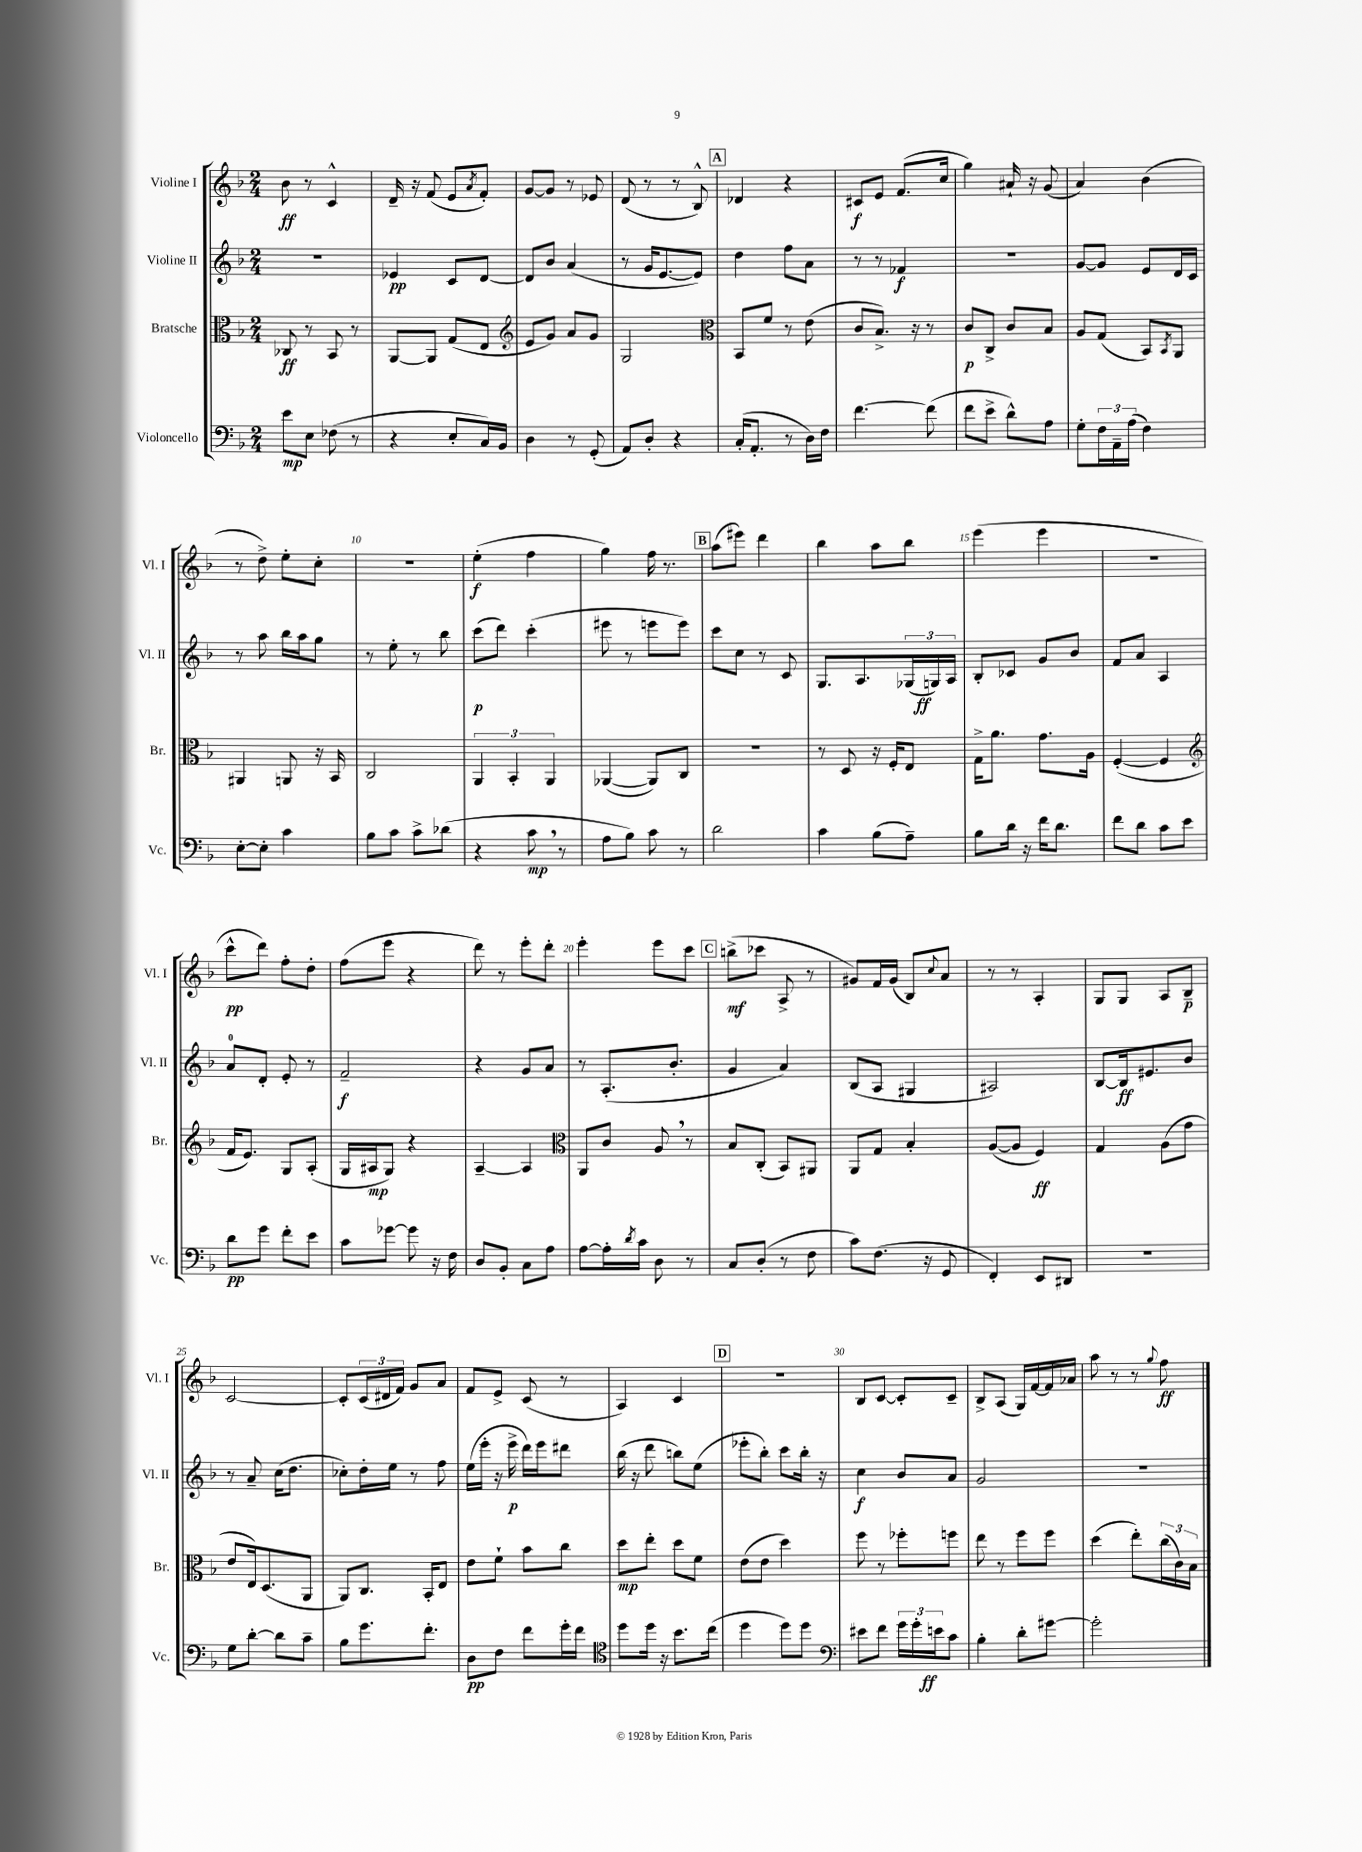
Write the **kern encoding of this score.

**kern	**dynam	**kern	**dynam	**kern	**dynam	**kern	**dynam
*part4	*part4	*part3	*part3	*part2	*part2	*part1	*part1
*staff4	*staff4	*staff3	*staff3	*staff2	*staff2	*staff1	*staff1
*I"Violoncello	*	*I"Bratsche	*	*I"Violine II	*	*I"Violine I	*
*I'Vc.	*	*I'Br.	*	*I'Vl. II	*	*I'Vl. I	*
*clefF4	*	*clefC3	*	*clefG2	*	*clefG2	*
*k[b-]	*	*k[b-]	*	*k[b-]	*	*k[b-]	*
*M2/4	*	*M2/4	*	*M2/4	*	*M2/4	*
=1	=1	=1	=1	=1	=1	=1	=1
8e\L	mp	8C-X/	ff	2r	.	8b-\	ff
8E\J	.	8r	.	.	.	8r	.
(8F-X\	.	8BB-/	.	.	.	4c^^/	.
8r	.	8r	.	.	.	.	.
=2	=2	=2	=2	=2	=2	=2	=2
4r	.	[8AA/L	.	4e-X/	pp	16d~/	.
.	.	.	.	.	.	16r	.
.	.	8AA/J]	.	.	.	(8f/	.
8E'/L	.	(8G/L	.	8c/L	.	8e/L	.
.	.	.	.	.	.	8qa/	.
16C/L)	.	8E/J	.	[8d/J	.	8f'/J)	.
16BB-/JJ	.	.	.	.	.	.	.
=3	=3	=3	=3	=3	=3	=3	=3
*	*	*clefG2	*	*	*	*	*
4D\	.	8e/L	.	8d/L]	.	[8g/L	.
.	.	8g/J)	.	8b-/J	.	8g/J]	.
8r	.	8a/L	.	(4a/	.	8r	.
(8GG'/	.	8g/J	.	.	.	8e-X/	.
=4	=4	=4	=4	=4	=4	=4	=4
8AA/L)	.	2G/	.	8r	.	(8d/	.
8D'/J	.	.	.	16g/KL	.	8r	.
.	.	.	.	[8.e/	.	.	.
4r	.	.	.	.	.	8r	.
.	.	.	.	8e/J])	.	8B-^^/)	.
!!LO:REH:place=s1:t=A
=5	=5	=5	=5	=5	=5	=5	=5
*	*	*clefC3	*	*	*	*	*
(16C'/KL	.	8BB-/L	.	4dd\	.	4d-X/	.
8.AA'/J	.	.	.	.	.	.	.
.	.	8f/J	.	.	.	.	.
8r	.	8r	.	8ff\L	.	4r	.
16D\LL)	.	(8e\	.	8a\J	.	.	.
16F\JJ	.	.	.	.	.	.	.
=6	=6	=6	=6	=6	=6	=6	=6
[4.f\	.	8c/L	.	8r	.	8c#X/L	f
.	.	8.B-^/J)	.	8r	.	8e/J	.
.	.	.	.	4f-X/	f	(8.f/L	.
.	.	16r	.	.	.	.	.
(8f\]	.	8r	.	.	.	.	.
.	.	.	.	.	.	16cc/Jk	.
=7	=7	=7	=7	=7	=7	=7	=7
8f\L	.	8c/L	p	2r	.	4gg\)	.
8e^\J	.	8C^/J	.	.	.	.	.
8d^^\L)	.	8c/L	.	.	.	16a#X`/	.
.	.	.	.	.	.	16r	.
8A\J	.	8B-/J	.	.	.	(8g/	.
=8	=8	=8	=8	=8	=8	=8	=8
8G'\L	.	8A/L	.	[8g/L	.	4a/)	.
24F\L	.	(8G/J	.	8g/J]	.	.	.
24AA~\	.	.	.	.	.	.	.
(24A\JJ	.	.	.	.	.	.	.
4F\)	.	8BB-/L)	.	8e/L	.	(4b-\	.
.	.	8qBB-/	.	.	.	.	.
.	.	8AA/J	.	16d/L	.	.	.
.	.	.	.	16c/JJ	.	.	.
!!LO:LB:g=z
=9	=9	=9	=9	=9	=9	=9	=9
[8E'\L	.	4AA#X/	.	8r	.	8r	.
8E'\J]	.	.	.	8aa\	.	8dd^\)	.
4c\	.	8AAn/	.	16bb-\LL	.	8ee'\L	.
.	.	.	.	16aa\J	.	.	.
.	.	16r	.	8gg\J	.	8cc'\J	.
.	.	16BB-/	.	.	.	.	.
=10	=10	=10	=10	=10	=10	=10	=10
8B-\L	.	2C/	.	8r	.	2r	.
8c\J	.	.	.	8ee'\	.	.	.
8c^\L	.	.	.	8r	.	.	.
(8d-X\J	.	.	.	8bb-\	.	.	.
=11	=11	=11	=11	=11	=11	=11	=11
4r	.	6AA/	.	(8ccc\L	p	(4ee'\	f
.	.	.	.	8ddd\J)	.	.	.
.	.	6BB-'/	.	.	.	.	.
8c,\	mp	.	.	(4ccc'\	.	4ff\	.
.	.	6AA/	.	.	.	.	.
8r	.	.	.	.	.	.	.
=12	=12	=12	=12	=12	=12	=12	=12
8A\L	.	([4AA-X/	.	8eee#X\	.	4gg\)	.
8B-\J)	.	.	.	8r	.	.	.
8c\	.	8AA-/L])	.	8eeen\L	.	16ff\	.
.	.	.	.	.	.	8.r	.
8r	.	8C/J	.	8eee\J)	.	.	.
!!LO:REH:place=s1:t=B
=13	=13	=13	=13	=13	=13	=13	=13
2d\	.	2r	.	8ccc\L	.	(8aa\L	.
.	.	.	.	8cc\J	.	8eee#X\J)	.
.	.	.	.	8r	.	4ddd\	.
.	.	.	.	8c/	.	.	.
=14	=14	=14	=14	=14	=14	=14	=14
4c\	.	8r	.	8.G/L	.	4bb-\	.
.	.	8D/	.	.	.	.	.
.	.	.	.	8.A/	.	.	.
(8B-\L	.	16r	.	.	.	8aa\L	.
.	.	16F'/KL	.	.	.	.	.
8A~\J)	.	8E/J	.	(24G-X/L	.	8bb-\J	.
.	.	.	.	24Gn/)	ff	.	.
.	.	.	.	24A/JJ	.	.	.
=15	=15	=15	=15	=15	=15	=15	=15
8B-\L	.	16G^\KL	.	8B-'/L	.	(4eee\	.
.	.	8.a\J	.	.	.	.	.
16d\Jk	.	.	.	8c-X/J	.	.	.
16r	.	.	.	.	.	.	.
16f\KL	.	8.g\L	.	8g/L	.	4eee\	.
8.d\J	.	.	.	.	.	.	.
.	.	.	.	8b-/J	.	.	.
.	.	16A\Jk	.	.	.	.	.
=16	=16	=16	=16	=16	=16	=16	=16
8f\L	.	([4F'/	.	8f/L	.	2r	.
8d\J	.	.	.	8a/J	.	.	.
8c\L	.	4F/]	.	4A/	.	.	.
8e\J	.	.	.	.	.	.	.
!!LO:LB:g=z
=17	=17	=17	=17	=17	=17	=17	=17
*	*	*clefG2	*	*	*	*	*
8d\L	pp	16f/KL	.	8a/L	.	8ccc^^\L	pp
.	.	8.e/J)	.	.	.	.	.
8g\J	.	.	.	8d'/J	.	8ddd\J)	.
8f'\L	.	8G/L	.	8e'/	.	8ff'\L	.
8e\J	.	(8A'/J	.	8r	.	8dd'\J	.
=18	=18	=18	=18	=18	=18	=18	=18
8c\L	.	16G/LL	.	2f~/	f	(8ff\L	.
.	.	16A#X/J	mp	.	.	.	.
[8g-X\J	.	8G/J)	.	.	.	8eee\J	.
8g-\]	.	4r	.	.	.	4r	.
16r	.	.	.	.	.	.	.
16F\	.	.	.	.	.	.	.
=19	=19	=19	=19	=19	=19	=19	=19
8D/L	.	[4A~/	.	4r	.	8ddd\)	.
8BB-'/J	.	.	.	.	.	8r	.
8C\L	.	4A/]	.	8g/L	.	8eee'\L	.
8A\J	.	.	.	8a/J	.	8ddd'\J	.
=20	=20	=20	=20	=20	=20	=20	=20
*	*	*clefC3	*	*	*	*	*
[8A\L	.	8AA/L	.	8r	.	4eee'\	.
16A'\L]	.	8c/J	.	(8.A'/L	.	.	.
8qd/	.	.	.	.	.	.	.
16c\JJ	.	.	.	.	.	.	.
8D\	.	8A,/	.	.	.	8eee\L	.
.	.	.	.	8.b-'/J	.	.	.
8r	.	8r	.	.	.	8ccc\J	.
!!LO:REH:place=s1:t=C
=21	=21	=21	=21	=21	=21	=21	=21
8C/L	.	8B-/L	.	4g/	.	(8bbn^\L	mf
(8D'/J	.	(8C'/J	.	.	.	8ccc-X\J	.
8r	.	8BB-/L)	.	4a/)	.	8A^/	.
8F\	.	8AA#X/J	.	.	.	8r	.
=22	=22	=22	=22	=22	=22	=22	=22
8c\L)	.	8AA/L	.	(8B-/L	.	8g#X/L)	.
(8.F\J	.	8G/J	.	8A/J	.	16f/L	.
.	.	.	.	.	.	(16g#/JJ	.
.	.	4B-'/	.	4G#X/	.	8B-/L)	.
16r	.	.	.	.	.	.	.
.	.	.	.	.	.	8qqcc/	.
8GG/	.	.	.	.	.	8a/J	.
=23	=23	=23	=23	=23	=23	=23	=23
4FF'/)	.	([8A/L	.	2A#X/)	.	8r	.
.	.	8A/J]	.	.	.	8r	.
8EE/L	.	4F/)	ff	.	.	4A'/	.
8DD#X/J	.	.	.	.	.	.	.
=24	=24	=24	=24	=24	=24	=24	=24
2r	.	4G/	.	[8B-/L	.	8G/L	.
.	.	.	.	16B-/k]	ff	8G/J	.
.	.	.	.	8.e#X/	.	.	.
.	.	(8A\L	.	.	.	8A/L	.
.	.	8g\J	.	8b-/J	.	8B-~/J	p
!!LO:LB:g=z
=25	=25	=25	=25	=25	=25	=25	=25
8G\L	.	8e/L	.	8r	.	[2c/	.
[8d'\J	.	16E/k)	.	8a~/	.	.	.
.	.	(8.D/	.	.	.	.	.
8d\L]	.	.	.	(16cc\KL	.	.	.
.	.	.	.	8.dd\J	.	.	.
8c~\J	.	8AA/J	.	.	.	.	.
=26	=26	=26	=26	=26	=26	=26	=26
8B-\L	.	8AA/L)	.	8cc-X'\L)	.	8c'/L]	.
8.g\	.	8.C/J	.	16dd'\L	.	(24c/L	.
.	.	.	.	.	.	24d#X/	.
.	.	.	.	16ee\JJ	.	.	.
.	.	.	.	.	.	24f/JJ)	.
.	.	.	.	8r	.	8g/L	.
8.f'\J	.	16BB-'/KL	.	.	.	.	.
.	.	8E/J	.	8ff\	.	8a/J	.
=27	=27	=27	=27	=27	=27	=27	=27
8D\L	pp	8e\L	.	(16ee\LL	.	8f/L	.
.	.	.	.	16eee'\JJ	.	.	.
8F\J	.	8f`\J	.	16r	.	8e^/J	.
.	.	.	.	16eee^\	p	.	.
8f\L	.	8b-\L	.	16ddd\LL)	.	(8c/	.
.	.	.	.	16eee\J	.	.	.
16g'\L	.	8cc\J	.	8ddd#X\J	.	8r	.
16f\JJ	.	.	.	.	.	.	.
=28	=28	=28	=28	=28	=28	=28	=28
*clefC4	*	*	*	*	*	*	*
8dd\L	.	8dd\L	mp	(16bb-\	.	4A/)	.
.	.	.	.	16r	.	.	.
16dd\Jk	.	8ee'\J	.	8ddd\	.	.	.
16r	.	.	.	.	.	.	.
8.b-\L	.	8dd\L	.	8bbn\L)	.	4c/	.
.	.	8f\J	.	(8ee\J	.	.	.
(16cc\Jk	.	.	.	.	.	.	.
!!LO:REH:place=s1:t=D
=29	=29	=29	=29	=29	=29	=29	=29
4dd\	.	(8e\L	.	8eee-X'\L	.	2r	.
.	.	8e\J	.	8bb-'\J)	.	.	.
8dd\L)	.	4dd\)	.	8ccc\L	.	.	.
8dd\J	.	.	.	16bb-'\Jk	.	.	.
.	.	.	.	16r	.	.	.
=30	=30	=30	=30	=30	=30	=30	=30
*clefF4	*	*	*	*	*	*	*
8e#X\L	.	8ff\	.	4cc\	f	8B-/L	.
8f\J	.	8r	.	.	.	[8c/J	.
24g\LL	.	8ff-X'\L	.	8b-/L	.	8c'/L]	.
24g'\	.	.	.	.	.	.	.
24en\J	ff	.	.	.	.	.	.
8c\J	.	8ffn\J	.	8a/J	.	8c~/J	.
=31	=31	=31	=31	=31	=31	=31	=31
4B-'\	.	8ee\	.	2g/	.	8B-^/L	.
.	.	8r	.	.	.	(8A/J	.
8d'\L	.	8ff\L	.	.	.	16G/LL)	.
.	.	.	.	.	.	[16f/	.
[8g#X\J	.	8ff\J	.	.	.	16f/]	.
.	.	.	.	.	.	16a-X/JJ	.
=32	=32	=32	=32	=32	=32	=32	=32
2g#'\]	.	(4dd\	.	2r	.	8aa\	.
.	.	.	.	.	.	8r	.
.	.	8ee'\L)	.	.	.	8r	.
.	.	.	.	.	.	8qqgg/	.
.	.	(24cc\L	.	.	.	8ff\	ff
.	.	24c\)	.	.	.	.	.
.	.	24B-\JJ	.	.	.	.	.
==	==	==	==	==	==	==	==
*-	*-	*-	*-	*-	*-	*-	*-
